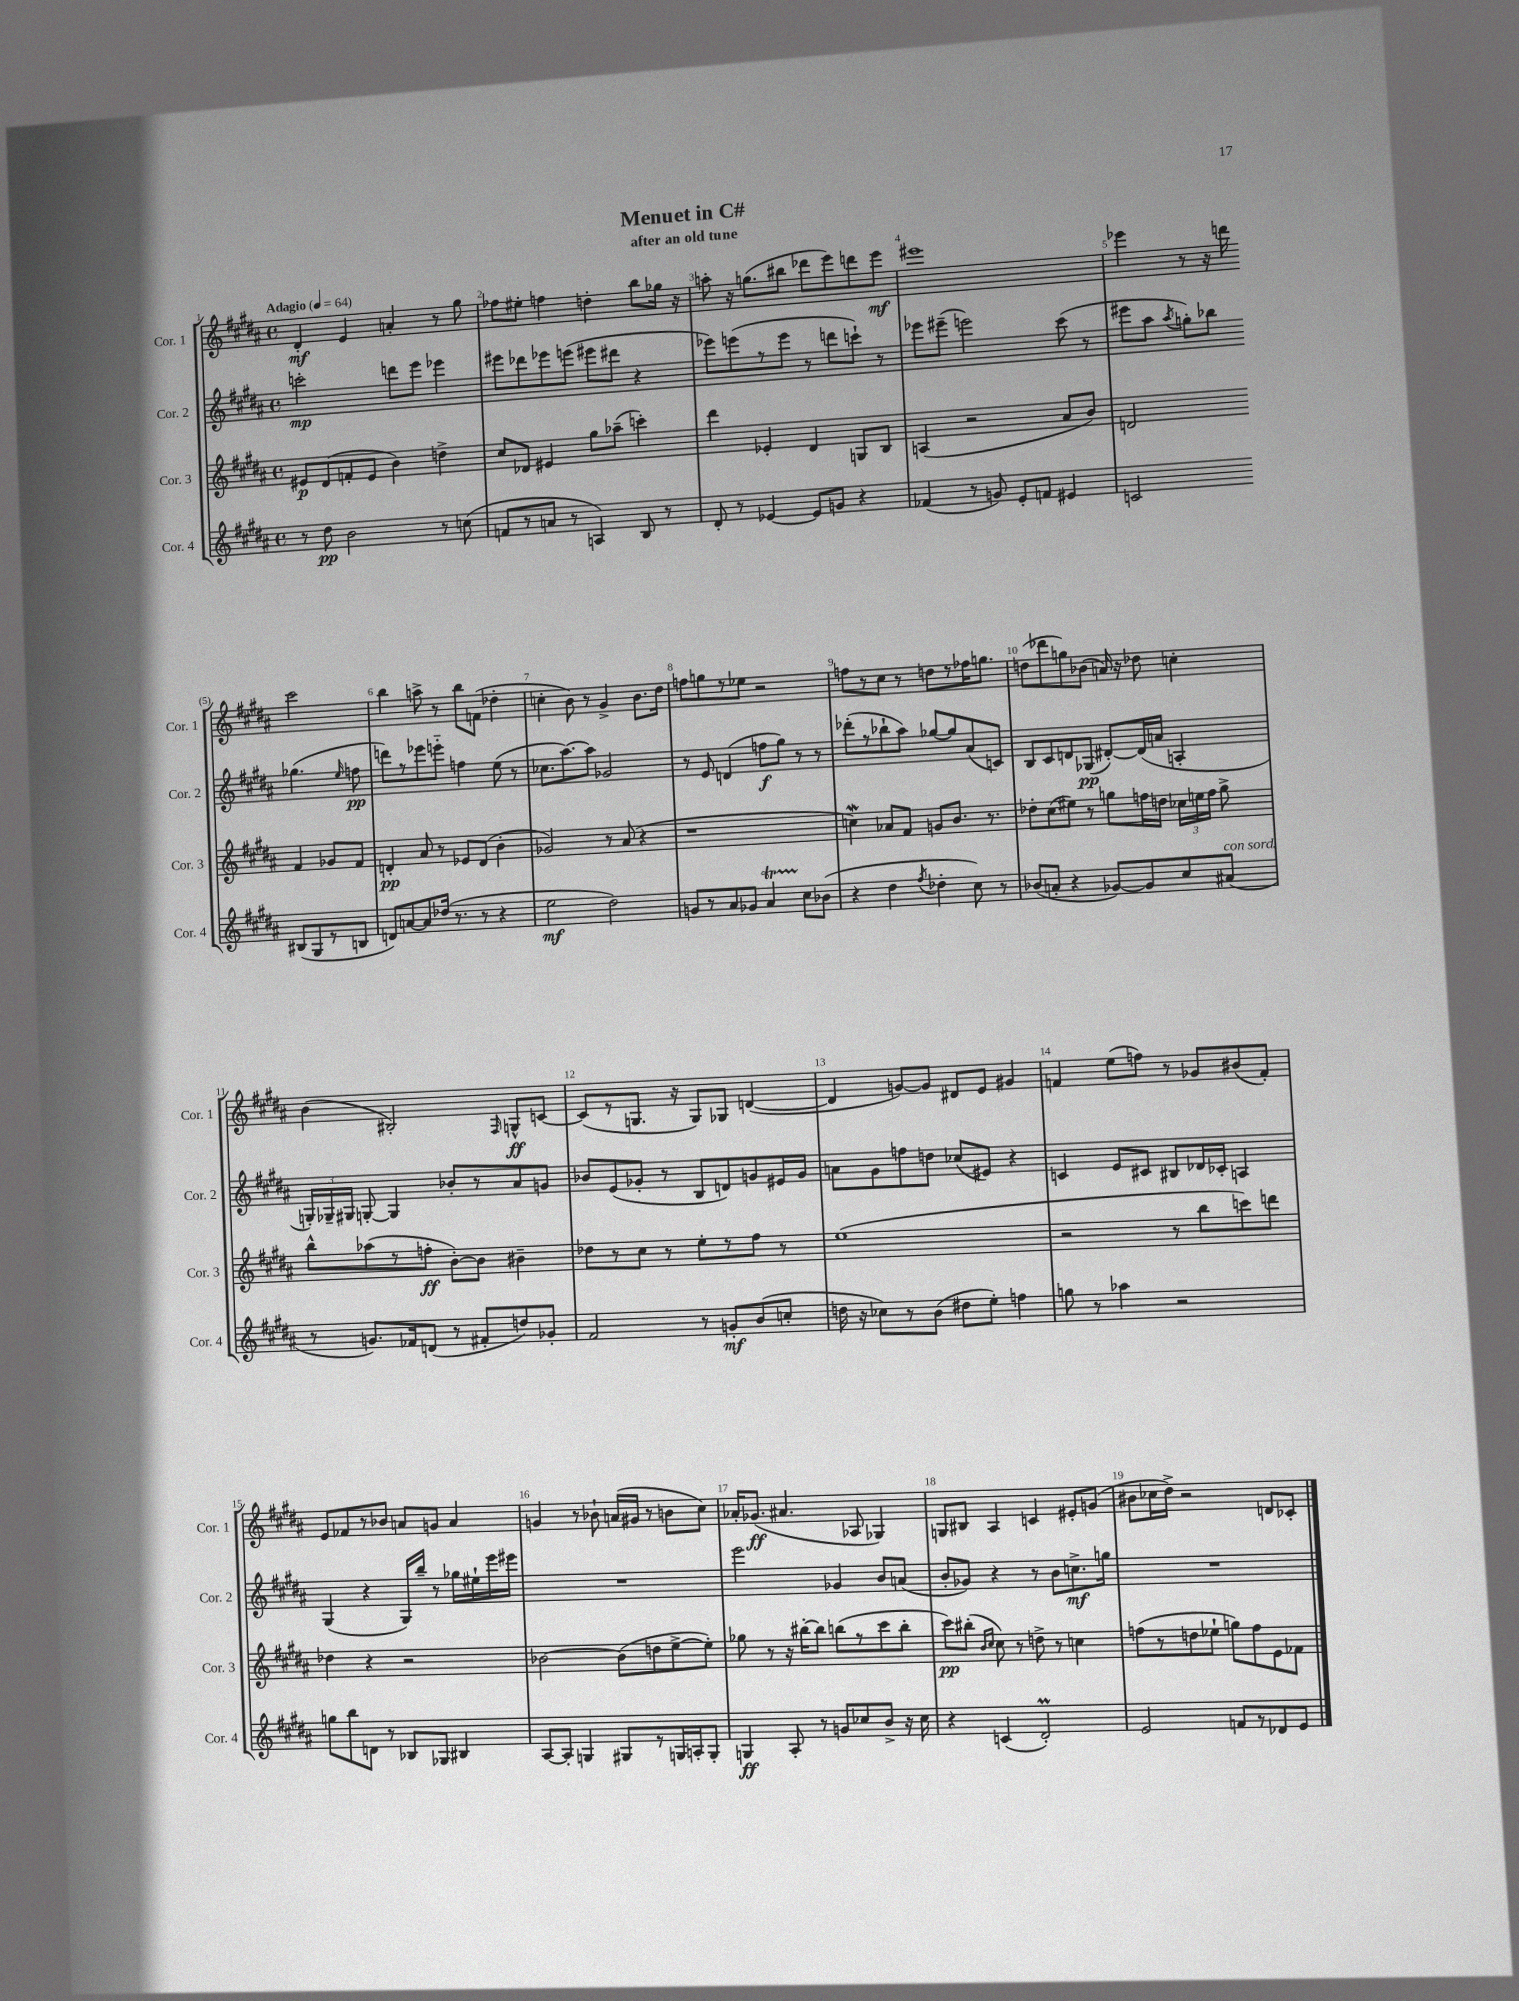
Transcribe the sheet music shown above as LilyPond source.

\header { title = "Menuet in C#" subtitle = "after an old tune" }
<<
\new StaffGroup <<
\new Staff = "s0" \with { instrumentName = "Cor. 1" shortInstrumentName = "Cor. 1" } {
    \clef treble \key b \major \defaultTimeSignature \time 4/4 \tempo "Adagio" 4 = 64
    \autoBeamOff dis'4-.\mf e'4 a'4-. r8 gis''8 |
    fes''8[ eis''8]-. f''4 d''4-. b''8[ ges''16] r16 |
    a''8-. r16 g''8.[( bis''8] des'''8[ e'''8) d'''8 e'''8]\mf |
    eis'''1 |
    ees'''4 r8 r16 d'''16 cis'''2 |
    b''4 a''8-> r8 b''8[ f'8]( des''4-. |
    c''4-. b'8) r8 gis'4-> b'8.[ dis''16] |
    f''8[ g''8 r8 ees''8] r2 |
    f''8[ r8 cis''8] r8 d''8[ r8 fes''16 g''8.] |
    d''8[( des'''8 g''8) bes'8]( a'16) r16 des''8 c''4-. |
    b'4( bis2-.) \grace { fis16 } g8[-^\ff c'8]~ |
    c'8[( r8 g8.] r16 g8[) ges8] d'4~( |
    d'4 g'8[~) g'8] dis'8[ e'8] gis'4 |
    f'4 e''8[( f''8]) r8 ges'8[ bis'8( f'8]-.) |
    e'8[ fes'8 r8 bes'8] a'8[ g'8] a'4 |
    g'4 r8 bes'8-! a'16[( gis'16] r8 b'8[ cis''8]) |
    aes'16[-. ges'8.]\ff( ais'4. aes8 ges4) |
    g8[ bis8] ais4 c'4 eis'8[-. g'8]( |
    bis'8[ ces''16 dis''16]->) r2 d'8[ ces'8]-. \bar "|." |
}
\new Staff = "s1" \with { instrumentName = "Cor. 2" shortInstrumentName = "Cor. 2" } {
    \clef treble \key b \major \defaultTimeSignature \time 4/4
    \autoBeamOff c'''2-.\mp d'''8[ e'''8] ees'''4 |
    eis'''8[ des'''8 ees'''8 e'''8]( eis'''8[ dis'''8] r4 |
    ees'''8[) e'''8( r8 e'''8] r8 d'''8[ c'''8]-!) r8 |
    ees'''8[ eis'''8]--( e'''2) cis'''8( r8 |
    eis'''8[ ais''8] \acciaccatura { ais''8 } g''8[-.) bes''8] ges''4.( \grace { e''16 } f''8\pp |
    d'''8[) r8 ees'''8 e'''8]-_ f''4 e''8( r8 |
    ces''8.[ ais''8.~) ais''8] ges'2 |
    r8 e'8 d'4( f''8[\f gis''8]) r8 r8 |
    des'''8[-.( r8 bes''8-! ais''8]) ges''8[~ ges''8 ais'8( c'8]) |
    b8[ cis'8 d'8 ges8]\pp( dis'8[~-.) dis'16( a'16] a4-. |
    \tuplet 3/2 { g16[-.) ges16-- gis16] } g8~-. g4 bes'8[-. r8 ais'8 g'8] |
    bes'8[ e'8( ges'8]-. r8 b8[ d'8) g'8 eis'16 g'16] |
    a'8[ gis'8 f''8 d''8] ces''8[( eis'8]) r4 |
    c'4 e'8[ cis'8] bis8[ des'16 ces'16]-. a4 |
    gis4( r4 gis16[) b''16]-- r8 ges''16[ eis''16-! e'''16 eis'''16] |
    R1 |
    e'''2 ges'4 b'8[ a'8]( |
    b'8[-. ges'8]) r4 r8 b'8[ c''8.->\mf g''16] |
    R1 \bar "|." |
}
\new Staff = "s2" \with { instrumentName = "Cor. 3" shortInstrumentName = "Cor. 3" } {
    \clef treble \key b \major \defaultTimeSignature \time 4/4
    \autoBeamOff eis'8[\p dis'8( f'8-. eis'8] b'4) d''4-> |
    cis''8[ des'8] eis'4 gis''8[ aes''8]--( c'''4-.) |
    dis'''4 ees'4-. dis'4 g8[ b8] |
    a4( r2 ais'8[ b'8]) |
    d'2 fis'4 ges'8[ fis'8] |
    d'4-.\pp ais'8 r8 ees'8[ d'8]( b'4-. |
    ges'2) r8 ais'8( r4 |
    r1 |
    c''4\mordent) aes'8[ fis'8] g'8[ b'8.] r8. |
    des''8[-. cis''8( eis''8]) r8 g''8[ f''16 d''16] \tuplet 3/2 { ces''16[ e''16 f''16] } g''8-> |
    b''8[-^ aes''8( r8 f''8]-.\ff b'8[~-.) b'8] bis'4-- |
    des''8[ r8 cis''8] r8 e''8[-. r8 fis''8] r8 |
    e''1( |
    r2 r8 b''8[ c'''8) d'''8] |
    des''4 r4 r2 |
    bes'2~ bes'8[( d''8 e''8~-> e''8]-.) |
    ges''8 r8 r16 bis''16[~-. bis''8] b''8[( r8 cis'''8 b''8]-. |
    cis'''8[\pp) bis''8]-.( \grace { b'16[ cis''16] } cis''8) r8 d''8-> r8 c''4 |
    f''8[( r8 d''8 ees''8]-! g''8[) f''8 e'8 fes'8] \bar "|." |
}
\new Staff = "s3" \with { instrumentName = "Cor. 4" shortInstrumentName = "Cor. 4" } {
    \clef treble \key b \major \defaultTimeSignature \time 4/4
    \autoBeamOff r8 dis''8\pp b'2 r8 c''8( |
    f'8[ r8 a'8] r8 a4) b8 r8 |
    dis'8-. r8 ees'4~ ees'8[ g'8] r4 |
    fes'4( r8 g'8) e'8[-. f'8] eis'4 |
    c'2 bis8[( gis8 r8 b8] |
    d'8[) a'8~ a'8 des''16]( r8. r8 r4 |
    e''2\mf dis''2) |
    g'8[ r8 ais'8 ges'8] ais'4\startTrillSpan cis''8[\stopTrillSpan bes'8]( |
    r4 dis''4 \acciaccatura { fis''8 } des''4-. cis''8) r8 |
    bes'8[( a'8]-. r4 ges'8[~) ges'8 cis''8 ais'8]^\markup { \italic "con sord." }( |
    r8 g'8.[) fes'16 d'8]( r8 fis'8[-. d''8) ges'8]-. |
    fis'2 r8 g'8[-.\mf b'8( c''8]-. |
    d''16 r16 ces''8[) r8 b'8]( dis''8[ e''8]-.) f''4 |
    g''8 r8 aes''4 r2 |
    g''8[ b''8 d'8] r8 bes8[ ges8] bis4 |
    ais8[~ ais8]-. g4 gis8[ r8 g16 a16-. g8]-. |
    g4\ff ais8-. r8 g'8[ ces''8 b'8]-> r16 ces''16 |
    r4 c'4( dis'2-.\prall) |
    e'2 f'8[ r8 des'8 e'8] \bar "|." |
}
>>
>>
\layout { \context { \Score \override BarNumber.break-visibility = ##(#f #t #t) barNumberVisibility = #all-bar-numbers-visible } }
